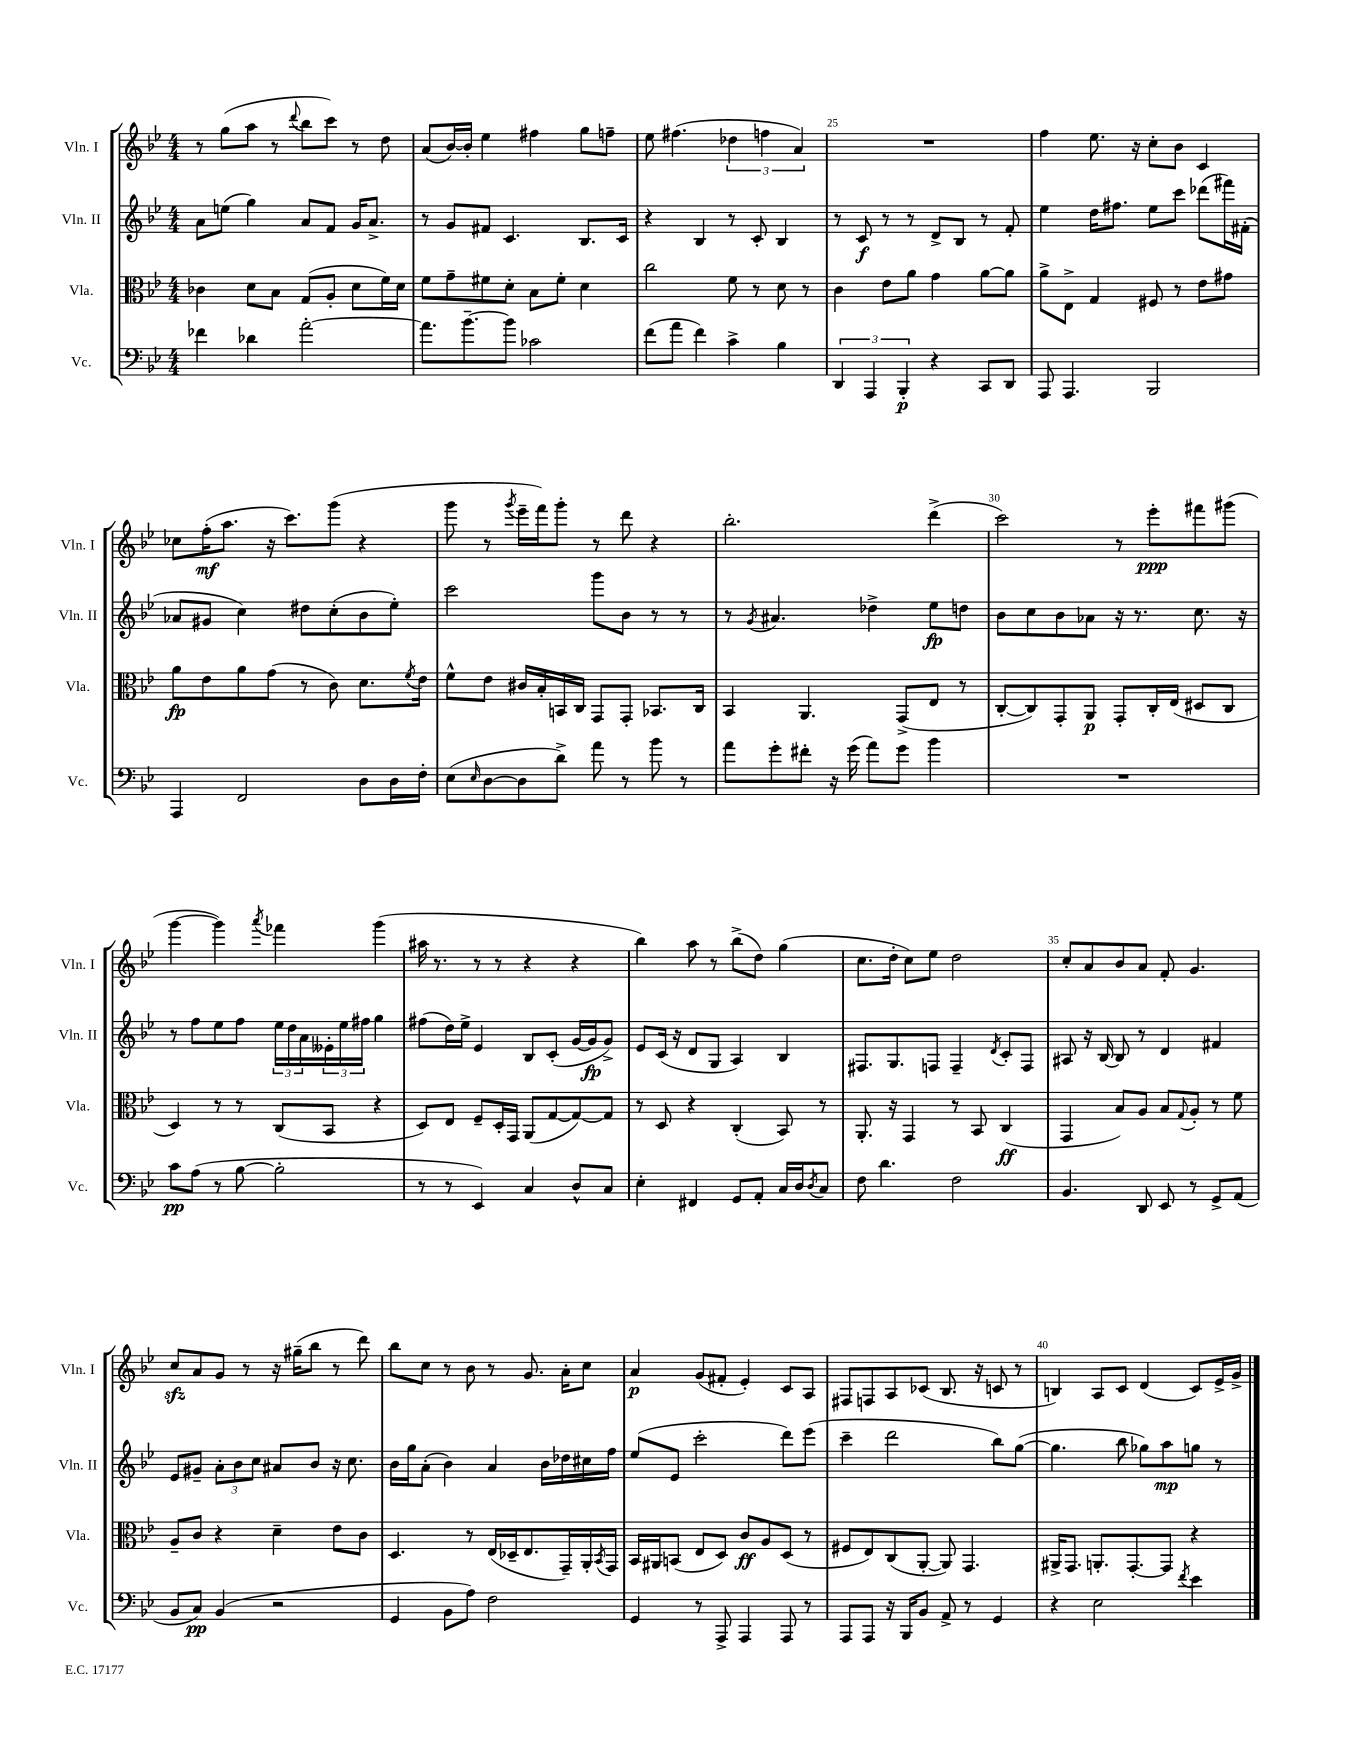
<<
\new StaffGroup <<
\new Staff = "s0" \with { instrumentName = "Vln. I" shortInstrumentName = "Vln. I" } {
    \clef treble \key bes \major \numericTimeSignature \time 4/4
    r8 g''8( a''8 r8 \appoggiatura { d'''8 } bes''8 c'''8) r8 d''8 |
    a'8( bes'16~) bes'16-. ees''4 fis''4 g''8 f''8-- |
    ees''8 fis''4.( \tuplet 3/2 { des''4 f''4 a'4) } |
    R1 |
    f''4 ees''8. r16 c''8-. bes'8 c'4 |
    ces''8 f''16-.\mf( a''8. r16 c'''8.) g'''8( r4 |
    g'''8 r8 \acciaccatura { g'''8 } ees'''16-- f'''16) g'''8-. r8 d'''8 r4 |
    bes''2.-. d'''4->( |
    c'''2) r8 ees'''8-.\ppp fis'''8 gis'''8( |
    g'''4~ g'''4) \acciaccatura { a'''8 } fes'''4 g'''4( |
    ais''16 r8. r8 r8 r4 r4 |
    bes''4) a''8 r8 bes''8->( d''8) g''4( |
    c''8. d''16-. c''8) ees''8 d''2 |
    c''8-. a'8 bes'8 a'8 f'8-. g'4. |
    c''8\sfz a'8 g'8 r8 r16 gis''16--( bes''8 r8 d'''8) |
    bes''8 c''8 r8 bes'8 r8 g'8. a'16-. c''8 |
    a'4\p g'8( fis'8-. ees'4-.) c'8 a8 |
    fis8 f8 a8 ces'8( bes8. r16 c'8 r8 |
    b4) a8 c'8 d'4( c'8) ees'16-> g'16-> \bar "|." |
}
\new Staff = "s1" \with { instrumentName = "Vln. II" shortInstrumentName = "Vln. II" } {
    \clef treble \key bes \major \numericTimeSignature \time 4/4
    a'8 e''8( g''4) a'8 f'8 g'16 a'8.-> |
    r8 g'8 fis'8 c'4. bes8. c'16 |
    r4 bes4 r8 c'8-. bes4 |
    r8 c'8\f r8 r8 d'8-> bes8 r8 f'8-. |
    ees''4 d''16 fis''8. ees''8 c'''8 des'''8( fis'''16) fis'16-.( |
    aes'8 gis'8 c''4) dis''8 c''8-.( bes'8 ees''8-.) |
    c'''2 g'''8 bes'8 r8 r8 |
    r8 \acciaccatura { g'8 } ais'4. des''4-> ees''8\fp d''8 |
    bes'8 c''8 bes'8 aes'8 r16 r8. c''8. r16 |
    r8 f''8 ees''8 f''8 \tuplet 3/2 { ees''16 d''16 a'16 } \tuplet 3/2 { eeses'16-. ees''16 fis''16 } g''4 |
    fis''8( d''16) ees''16-> ees'4 bes8 c'8-.( g'16~ g'16\fp g'8->) |
    ees'8 c'16( r16 d'8 g8 a4) bes4 |
    fis8. g8. f8 f4-- \acciaccatura { d'8 } c'8-. f8 |
    ais8 r16 bes16~ bes8 r8 d'4 fis'4 |
    ees'8 gis'8-- \tuplet 3/2 { a'8-. bes'8 c''8 } ais'8 bes'8 r16 c''8. |
    bes'16 g''16 a'8-.( bes'4) a'4 bes'16 des''16 cis''16 f''16 |
    ees''8( ees'8 c'''2-. d'''8) ees'''8( |
    c'''4-- d'''2 bes''8) g''8~( |
    g''4. bes''8 ges''8) a''8\mp g''8 r8 \bar "|." |
}
\new Staff = "s2" \with { instrumentName = "Vla." shortInstrumentName = "Vla." } {
    \clef alto \key bes \major \numericTimeSignature \time 4/4
    ces'4 d'8 bes8 g8( a8-. d'8 f'16) d'16 |
    f'8 g'8-- fis'8 d'8-. bes8 fis'8-. d'4 |
    c''2 f'8 r8 d'8 r8 |
    c'4 ees'8 a'8 g'4 a'8~ a'8 |
    a'8-> ees8-> g4 fis8 r8 ees'8 gis'8 |
    a'8\fp ees'8 a'8 g'8( r8 c'8) d'8. \acciaccatura { f'8 } ees'16 |
    f'8-^ ees'8 cis'16 bes16-. b,16 c16 g,8 g,8-. bes,8. c16 |
    bes,4 a,4. g,8->( ees8 r8 |
    c8~-. c8) g,8-. a,8\p g,8-. c16-. ees16( dis8 c8 |
    d4) r8 r8 c8( bes,8 r4 |
    d8) ees8 f8-- d16-. g,16 a,8( g8~ g8~) g8 |
    r8 d8 r4 c4-.( bes,8) r8 |
    a,8.-. r16 g,4 r8 bes,8 c4\ff( |
    g,4 bes8) a8 bes8 \appoggiatura { g8 } a8-. r8 f'8 |
    a8-- c'8 r4 d'4-- ees'8 c'8 |
    d4. r8 ees16( des16-- ees8. g,16--) a,16-. \acciaccatura { bes,8 } g,16 |
    bes,16 ais,16 b,8( ees8 d8) c'8\ff a8 d8( r8 |
    fis8 ees8) c8( a,8~-. a,8) g,4. |
    ais,16-> g,8. a,8.-. g,8.~-. g,8 r4 \bar "|." |
}
\new Staff = "s3" \with { instrumentName = "Vc." shortInstrumentName = "Vc." } {
    \clef bass \key bes \major \numericTimeSignature \time 4/4
    fes'4 des'4 a'2~-. |
    a'8. bes'8.~-- bes'8 ces'2 |
    f'8( a'8 f'4) c'4-> bes4 |
    \tuplet 3/2 { d,4 a,,4 bes,,4-.\p } r4 c,8 d,8 |
    a,,8 a,,4. bes,,2 |
    a,,4 f,2 d8 d16 f16-. |
    ees8( \grace { ees16 } d8~ d8 d'8->) a'8 r8 bes'8 r8 |
    a'8 g'8-. fis'8-. r16 g'16( a'8) g'8 bes'4 |
    R1 |
    c'8\pp a8( r8 bes8~ bes2-. |
    r8 r8 ees,4) c4 d8-^ c8 |
    ees4-. fis,4 g,8 a,8-. c16 d16 \acciaccatura { d8 } c8 |
    f8 d'4. f2 |
    bes,4. d,8 ees,8 r8 g,8-> a,8( |
    bes,8 c8\pp) bes,4( r2 |
    g,4 bes,8 a8) f2 |
    g,4 r8 a,,8-> a,,4 a,,8 r8 |
    a,,8 a,,8 r16 bes,,16 bes,8 a,8-> r8 g,4 |
    r4 ees2 \acciaccatura { f'8 } ees'4 \bar "|." |
}
>>
>>
\layout { \context { \Score currentBarNumber = #22 \override BarNumber.break-visibility = ##(#f #t #t) barNumberVisibility = #(every-nth-bar-number-visible 5) } }
